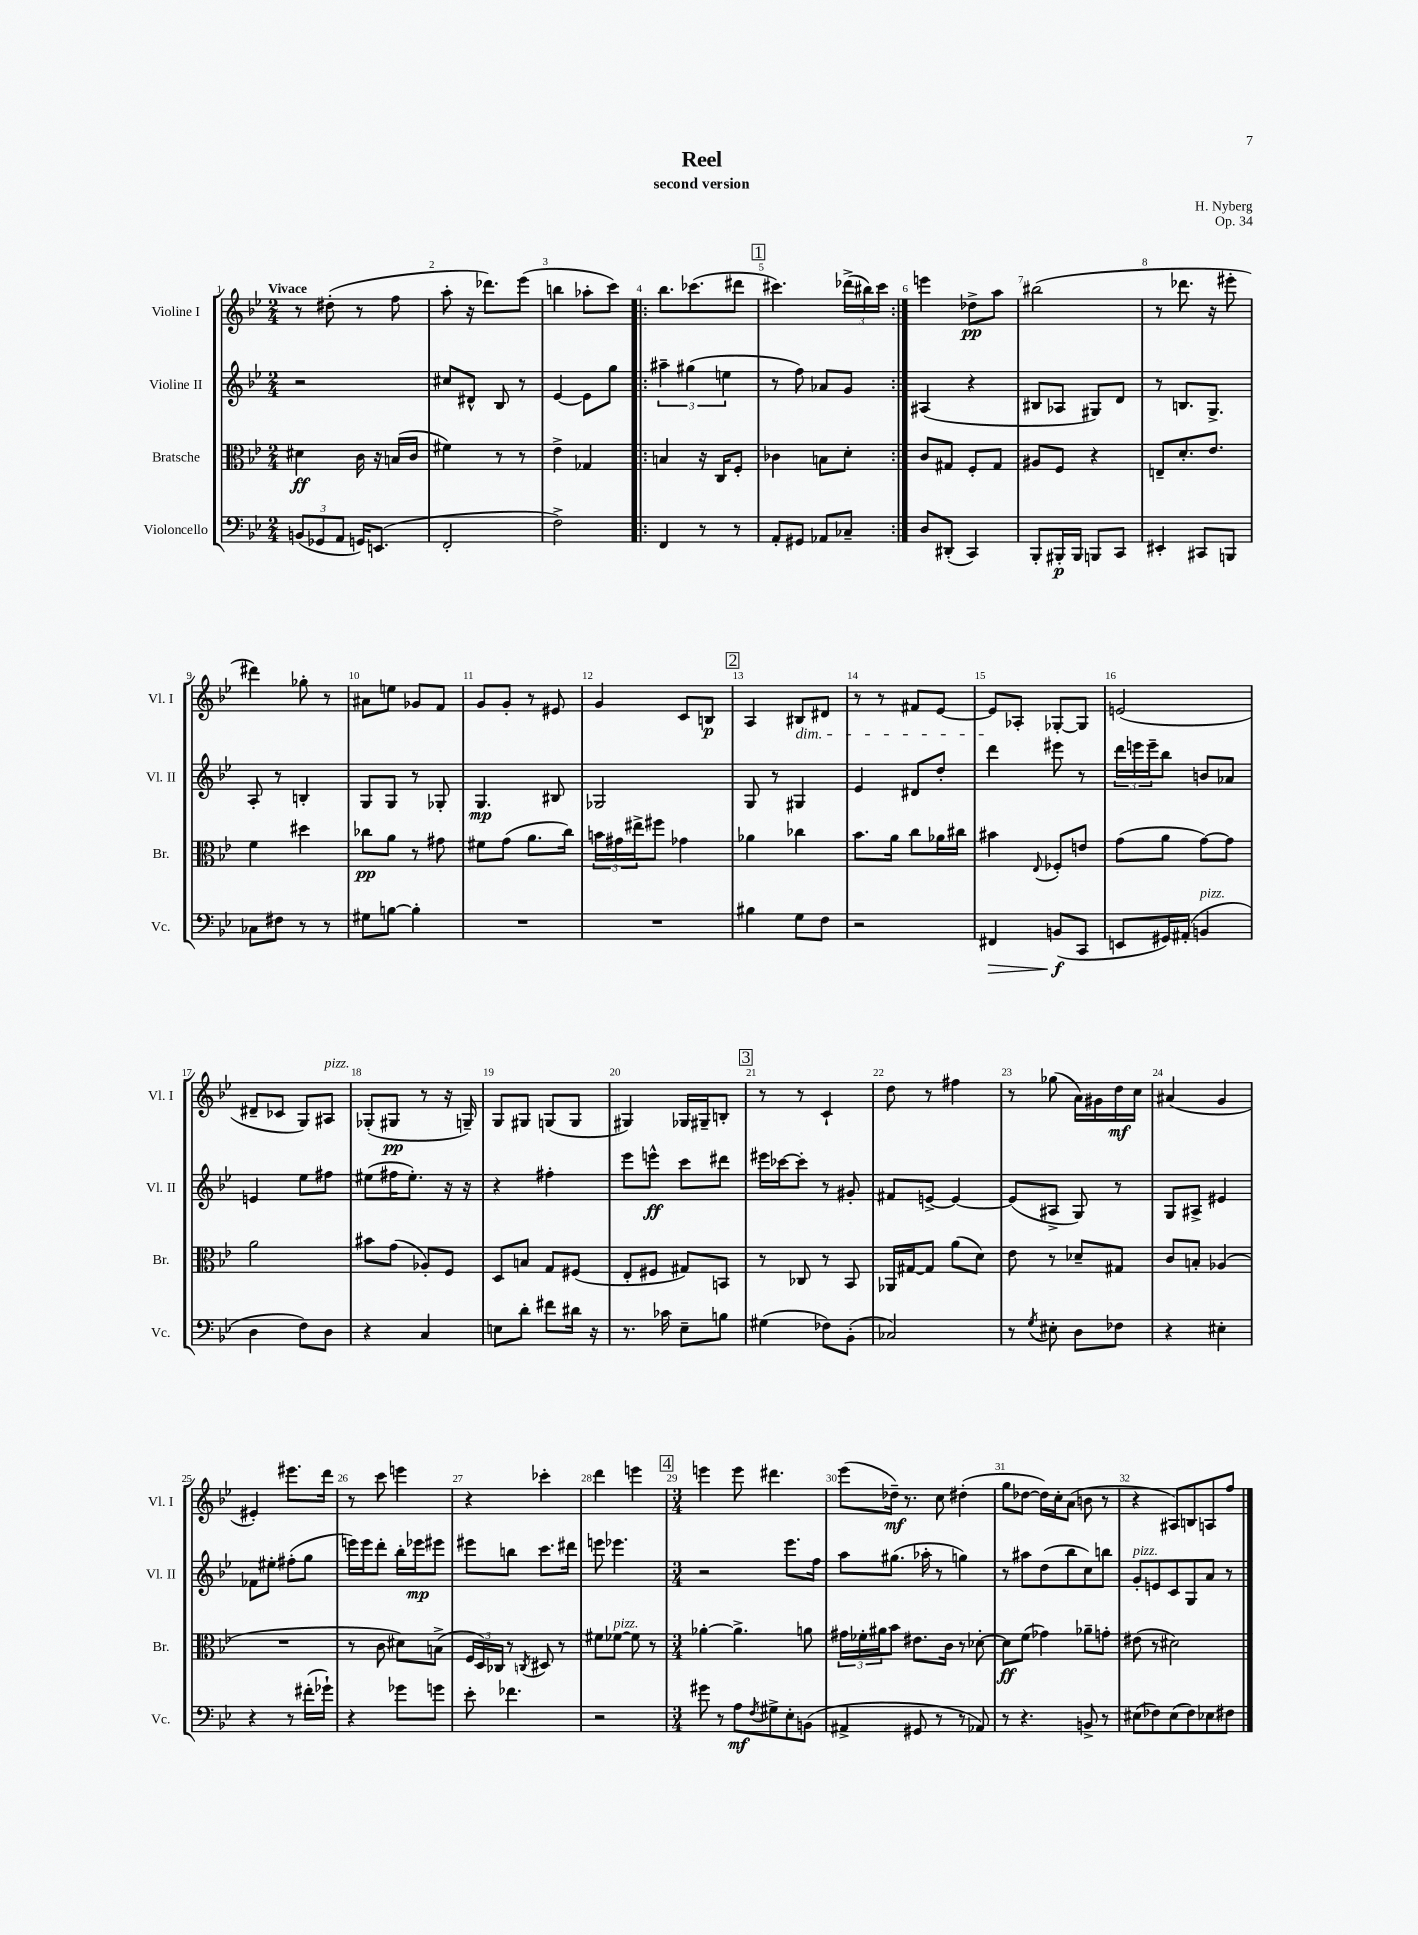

**kern	**dynam	**kern	**dynam	**kern	**dynam	**kern	**dynam
*part4	*part4	*part3	*part3	*part2	*part2	*part1	*part1
*staff4	*staff4	*staff3	*staff3	*staff2	*staff2	*staff1	*staff1
*I"Violoncello	*	*I"Bratsche	*	*I"Violine II	*	*I"Violine I	*
*I'Vc.	*	*I'Br.	*	*I'Vl. II	*	*I'Vl. I	*
*clefF4	*	*clefC3	*	*clefG2	*	*clefG2	*
*k[b-e-]	*	*k[b-e-]	*	*k[b-e-]	*	*k[b-e-]	*
*M2/4	*	*M2/4	*	*M2/4	*	*M2/4	*
=1	=1	=1	=1	=1	=1	=1	=1
!	!	!	!	!	!	!LO:TX:a:B:t=Vivace	!
(12BBn/L	.	4d#X\	ff	2r	.	8r	.
12GG-X/	.	.	.	.	.	.	.
.	.	.	.	.	.	(8dd#X'\	.
12AA/J	.	.	.	.	.	.	.
16GGn/KL)	.	16c\	.	.	.	8r	.
(8.EEn/J	.	16r	.	.	.	.	.
.	.	(16Bn/LL	.	.	.	8ff\	.
.	.	16c/JJ	.	.	.	.	.
=2	=2	=2	=2	=2	=2	=2	=2
2FF'/	.	4f#X\)	.	8cc#X/L	.	8aa'\	.
.	.	.	.	8d#X^^/J	.	16r	.
.	.	.	.	.	.	8.ddd-X\L)	.
.	.	8r	.	8B-/	.	.	.
.	.	8r	.	8r	.	(8eee-\J	.
=3	=3	=3	=3	=3	=3	=3	=3
2F^\)	.	4e-^\	.	[4e-/	.	4bbn\	.
.	.	4G-X/	.	8e-\L]	.	8aa-X'\L	.
.	.	.	.	8gg\J	.	8ccc\J)	.
=4!|:	=4!|:	=4!|:	=4!|:	=4!|:	=4!|:	=4!|:	=4!|:
4FF/	.	4Bn/	.	6aa#X~\	.	8.bb-\L	.
.	.	.	.	(6gg#X\	.	.	.
.	.	.	.	.	.	(8.ccc-X\	.
8r	.	16r	.	.	.	.	.
.	.	16C/KL	.	.	.	.	.
.	.	.	.	6een\	.	.	.
8r	.	8F'/J	.	.	.	8ddd#X\J	.
!!LO:REH:place=s1:t=1
=5	=5	=5	=5	=5	=5	=5	=5
8AA'/L	.	4c-X\	.	8r	.	4.ccc#X\)	.
8GG#X/J	.	.	.	8ff\)	.	.	.
8AA-X/L	.	8Bn\L	.	8a-X/L	.	.	.
8C-X~/J	.	8d'\J	.	8g/J	.	(24ddd-X^\LL	.
.	.	.	.	.	.	24bb#X\)	.
.	.	.	.	.	.	24ccc#\JJ	.
=6:|!	=6:|!	=6:|!	=6:|!	=6:|!	=6:|!	=6:|!	=6:|!
8D/L	.	8c/L	.	(4A#X/	.	4eeen\	.
(8DD#X'/J	.	8G#X/J	.	.	.	.	.
4CC/)	.	8F'/L	.	4r	.	8dd-X^\L	pp
.	.	8G#/J	.	.	.	8aa\J	.
=7	=7	=7	=7	=7	=7	=7	=7
8BBB-'/L	.	8A#X/L	.	8B#X/L	.	(2bb#X\	.
16BBB#X'/L	p	8F/J	.	8A-X/J	.	.	.
16BBB#/JJ	.	.	.	.	.	.	.
8BBBn/L	.	4r	.	8G#X/L)	.	.	.
8CC/J	.	.	.	8d/J	.	.	.
=8	=8	=8	=8	=8	=8	=8	=8
4EE#X'/	.	8En~/L	.	8r	.	8r	.
.	.	8.d'/	.	8.Bn/L	.	8.ddd-X\	.
8CC#X/L	.	.	.	.	.	.	.
.	.	8.e-/J	.	8.G^/J	.	16r	.
8BBBn/J	.	.	.	.	.	8eee#X'\	.
!!LO:LB:g=z
=9	=9	=9	=9	=9	=9	=9	=9
8C-X\L	.	4f\	.	8A'/	.	4ddd#X\)	.
8F#X\J	.	.	.	8r	.	.	.
8r	.	4dd#X\	.	4Bn'/	.	8gg-X'\	.
8r	.	.	.	.	.	8r	.
=10	=10	=10	=10	=10	=10	=10	=10
8G#X\L	.	8cc-X\L	pp	8G/L	.	8a#X\L	.
[8Bn\J	.	8a\J	.	8G/J	.	8een\J	.
4B'\]	.	8r	.	8r	.	8g-X/L	.
.	.	8g#X\	.	8G-X'/	.	8f/J	.
=11	=11	=11	=11	=11	=11	=11	=11
2r	.	8f#X\L	.	4.G/	mp	8g/L	.
.	.	(8g\J	.	.	.	8g'/J	.
.	.	8.a\L	.	.	.	8r	.
.	.	.	.	8B#X/	.	8e#X/	.
.	.	16cc\Jk)	.	.	.	.	.
=12	=12	=12	=12	=12	=12	=12	=12
2r	.	24bn\LL	.	2G-X/	.	4g/	.
.	.	24g#X\	.	.	.	.	.
.	.	24ee#X^\J	.	.	.	.	.
.	.	8ff#X\J	.	.	.	.	.
.	.	4g-X\	.	.	.	8c/L	.
.	.	.	.	.	.	8Bn/J	p
!!LO:REH:place=s1:t=2
=13	=13	=13	=13	=13	=13	=13	=13
4B#X\	.	4a-X\	.	8G/	.	4A/	.
.	.	.	.	8r	.	.	.
!	!	!	!	!	!	!LO:TX:b:i:t=dim.	!
8G\L	.	4cc-X\	.	4G#X/	.	8B#X/L	.
8F\J	.	.	.	.	.	8d#X/J	.
=14	=14	=14	=14	=14	=14	=14	=14
2r	.	8.b-\L	.	4e-/	.	8r	.
.	.	.	.	.	.	8r	.
.	.	16a\Jk	.	.	.	.	.
.	.	8cc\L	.	8d#X/L	.	8f#X/L	.
.	.	16a-X\L	.	8dd'/J	.	[8e-/J	.
.	.	16cc#X\JJ	.	.	.	.	.
=15	=15	=15	=15	=15	=15	=15	=15
!	!LO:HP:b	!	!	!	!	!	!
4FF#X/	>	4b#X\	.	4ddd\	.	8e-/L]	.
.	.	.	.	.	.	8A-X'/J	.
.	.	8qqE-/	.	.	.	.	.
(8BBn/L	f	8F-X'/L	.	8eee#X\	.	[8G-X'/L	.
8CC/J	]	8en/J	.	8r	.	8G-/J]	.
=16	=16	=16	=16	=16	=16	=16	=16
8EEn/L	.	(8g\L	.	24ddd\LL	.	(2en/	.
.	.	.	.	24eeen\	.	.	.
.	.	.	.	24eee~\J	.	.	.
16GG#X/L)	.	8a\J	.	8bb-\J	.	.	.
(16AA#X'/JJ	.	.	.	.	.	.	.
!LO:TX:a:i:t=pizz.	!	!	!	!	!	!	!
4BBn/	.	[8g\L)	.	8bn/L	.	.	.
.	.	8g\J]	.	8a-X/J	.	.	.
!!LO:LB:g=z
=17	=17	=17	=17	=17	=17	=17	=17
4D\	.	2a\	.	4en/	.	8d#X~/L	.
.	.	.	.	.	.	8c-X/J	.
8F\L)	.	.	.	8ee-\L	.	8G/L)	.
!	!	!	!	!	!	!LO:TX:a:i:t=pizz.	!
8D\J	.	.	.	8ff#X\J	.	8A#X/J	.
=18	=18	=18	=18	=18	=18	=18	=18
4r	.	8b#X\L	.	(8ee#X\L	.	(8G-X'/L	.
.	.	(8g\J	.	16ff#X\K	.	8G#X/J	pp
.	.	.	.	8.ee#'\J)	.	.	.
4C/	.	8A-X'/L)	.	.	.	8r	.
.	.	8F/J	.	16r	.	16r	.
.	.	.	.	16r	.	16Gn~/)	.
=19	=19	=19	=19	=19	=19	=19	=19
8En\L	.	8D/L	.	4r	.	8G/L	.
8d'\J	.	8Bn/J	.	.	.	8G#X/J	.
8f#X\L	.	8G/L	.	4ff#X'\	.	(8Gn/L	.
16d#X\Jk	.	(8F#X/J	.	.	.	8G/J	.
16r	.	.	.	.	.	.	.
=20	=20	=20	=20	=20	=20	=20	=20
8.r	.	8E-'/L	.	8eee-\L	.	4G#X/)	.
.	.	8F#X/J	.	8eeen^^\J	ff	.	.
16c-X\	.	.	.	.	.	.	.
8E-~\L	.	8G#X/L)	.	8ccc\L	.	16G-X/LL	.
.	.	.	.	.	.	16G#X~/J	.
8Bn\J	.	8BBn/J	.	8ddd#X\J	.	8Bn'/J	.
!!LO:REH:place=s1:t=3
=21	=21	=21	=21	=21	=21	=21	=21
(4G#X\	.	8r	.	16eee#X\LL	.	8r	.
.	.	.	.	[16ccc-X\J	.	.	.
.	.	8C-X/	.	8ccc-'\J]	.	8r	.
8F-X\L)	.	8r	.	8r	.	4c`/	.
(8BB-'\J	.	8BB-/	.	8g#X'/	.	.	.
=22	=22	=22	=22	=22	=22	=22	=22
2C-X/)	.	16AA-X/LL	.	8f#X/L	.	8dd\	.
.	.	[16G#X/J	.	.	.	.	.
.	.	8G#/J]	.	[8en^/J	.	8r	.
.	.	(8a\L	.	4e/_	.	4ff#X\	.
.	.	8d\J)	.	.	.	.	.
=23	=23	=23	=23	=23	=23	=23	=23
8r	.	8e-\	.	(8e/L]	.	8r	.
8qG/	.	.	.	.	.	.	.
8E#X'\	.	8r	.	8A#X^/J	.	(8gg-X\	.
8D\L	.	8d-X~/L	.	8G/)	.	16a\LL)	.
.	.	.	.	.	.	16g#X\	.
8F-X\J	.	8G#X/J	.	8r	.	16dd\	mf
.	.	.	.	.	.	16cc\JJ	.
=24	=24	=24	=24	=24	=24	=24	=24
4r	.	8c/L	.	8G/L	.	(4a#X/	.
.	.	8Bn'/J	.	8A#X^/J	.	.	.
4E#X'\	.	(4A-X/	.	4e#X/	.	4g/	.
!!LO:LB:g=z
=25	=25	=25	=25	=25	=25	=25	=25
4r	.	2r	.	8f-X\L	.	4e#X'/)	.
.	.	.	.	8ee#X'\J	.	.	.
8r	.	.	.	(8ff#X'\L	.	8.eee#X\L	.
(16f#X'\LL	.	.	.	8gg\J	.	.	.
16g-X`\JJ)	.	.	.	.	.	16ddd\Jk	.
=26	=26	=26	=26	=26	=26	=26	=26
4r	.	8r	.	16eeen\LL)	.	8r	.
.	.	.	.	16eee\J	.	.	.
.	.	8c\	.	8ddd'\J	.	8ccc\	.
8g-X\L	.	8d#X\L)	.	16bb-'\LL	.	4eeen\	.
.	.	.	.	16eee-X\J	mp	.	.
8gn\J	.	(8Bn^\J	.	8eee#X\J	.	.	.
=27	=27	=27	=27	=27	=27	=27	=27
8e-'\	.	24F/LL	.	8eee#X\L	.	4r	.
.	.	24D/)	.	.	.	.	.
.	.	24C-X/JJ	.	.	.	.	.
4.f-X\	.	8r	.	8bbn\J	.	.	.
.	.	8qCn/	.	.	.	.	.
.	.	8D#X/	.	8.ccc\L	.	4ccc-X'\	.
.	.	8r	.	.	.	.	.
.	.	.	.	16ddd#X\Jk	.	.	.
=28	=28	=28	=28	=28	=28	=28	=28
2r	.	8f#X\L	.	8eeen\	.	4ddd\	.
!	!	!LO:TX:a:i:t=pizz.	!	!	!	!	!
.	.	[8f-X\J	.	4.eee-X\	.	.	.
.	.	8f-\]	.	.	.	4eeen\	.
.	.	8r	.	.	.	.	.
!!LO:REH:place=s1:t=4
=29	=29	=29	=29	=29	=29	=29	=29
*M3/4	*	*M3/4	*	*M3/4	*	*M3/4	*
8g#X\	.	[4a-X'\	.	2r	.	4eeen\	.
8r	.	.	.	.	.	.	.
8A\L	mf	4.a-^\]	.	.	.	8eee\	.
8qF/	.	.	.	.	.	.	.
8G#X^\	.	.	.	.	.	4.ddd#X\	.
8E-'\	.	.	.	8.eee-\L	.	.	.
(8BBn\J	.	8an\	.	.	.	.	.
.	.	.	.	16ff\Jk	.	.	.
=30	=30	=30	=30	=30	=30	=30	=30
4AA#X^/	.	24g#X\LL	.	8aa\L	.	(8eee-\L	.
.	.	24f-X'\	.	.	.	.	.
.	.	24a#X\J	.	.	.	.	.
.	.	8b-\J	.	(8.gg#X\J	.	16dd-X~\Jk)	mf
.	.	.	.	.	.	8.r	.
8GG#X/	.	8.e#X\L	.	.	.	.	.
.	.	.	.	16aa-X'\	.	.	.
8r	.	.	.	8r	.	8cc\	.
.	.	16c\Jk	.	.	.	.	.
8r	.	8r	.	4ggn\)	.	(4dd#X'\	.
8AA-X/)	.	[8d-X'\	.	.	.	.	.
=31	=31	=31	=31	=31	=31	=31	=31
8r	.	8d-\L]	ff	8r	.	8gg\L	.
4.r	.	(8f\J	.	8aa#X\L	.	[8dd-X\J	.
.	.	4g-X\)	.	(8dd\	.	16dd-\LL])	.
.	.	.	.	.	.	16cc'\J	.
.	.	.	.	8bb-\	.	(8a\J	.
8BBn^/	.	8a-X~\L	.	8cc\)	.	8bn\	.
8r	.	8gn'\J	.	8bbn\J	.	8r	.
=32	=32	=32	=32	=32	=32	=32	=32
!	!	!	!	!LO:TX:a:i:t=pizz.	!	!	!
(8E#X\L	.	(8e#X\	.	8g'/L	.	4r	.
8F-X\)	.	8r	.	8en/	.	.	.
(8E#\	.	2d#X\)	.	8c/	.	8A#X/L)	.
8F-\)	.	.	.	8G/	.	8Bn/	.
8E-X\	.	.	.	8a/J	.	8An/	.
8F#X\J	.	.	.	8r	.	8ff/J	.
==	==	==	==	==	==	==	==
*-	*-	*-	*-	*-	*-	*-	*-
